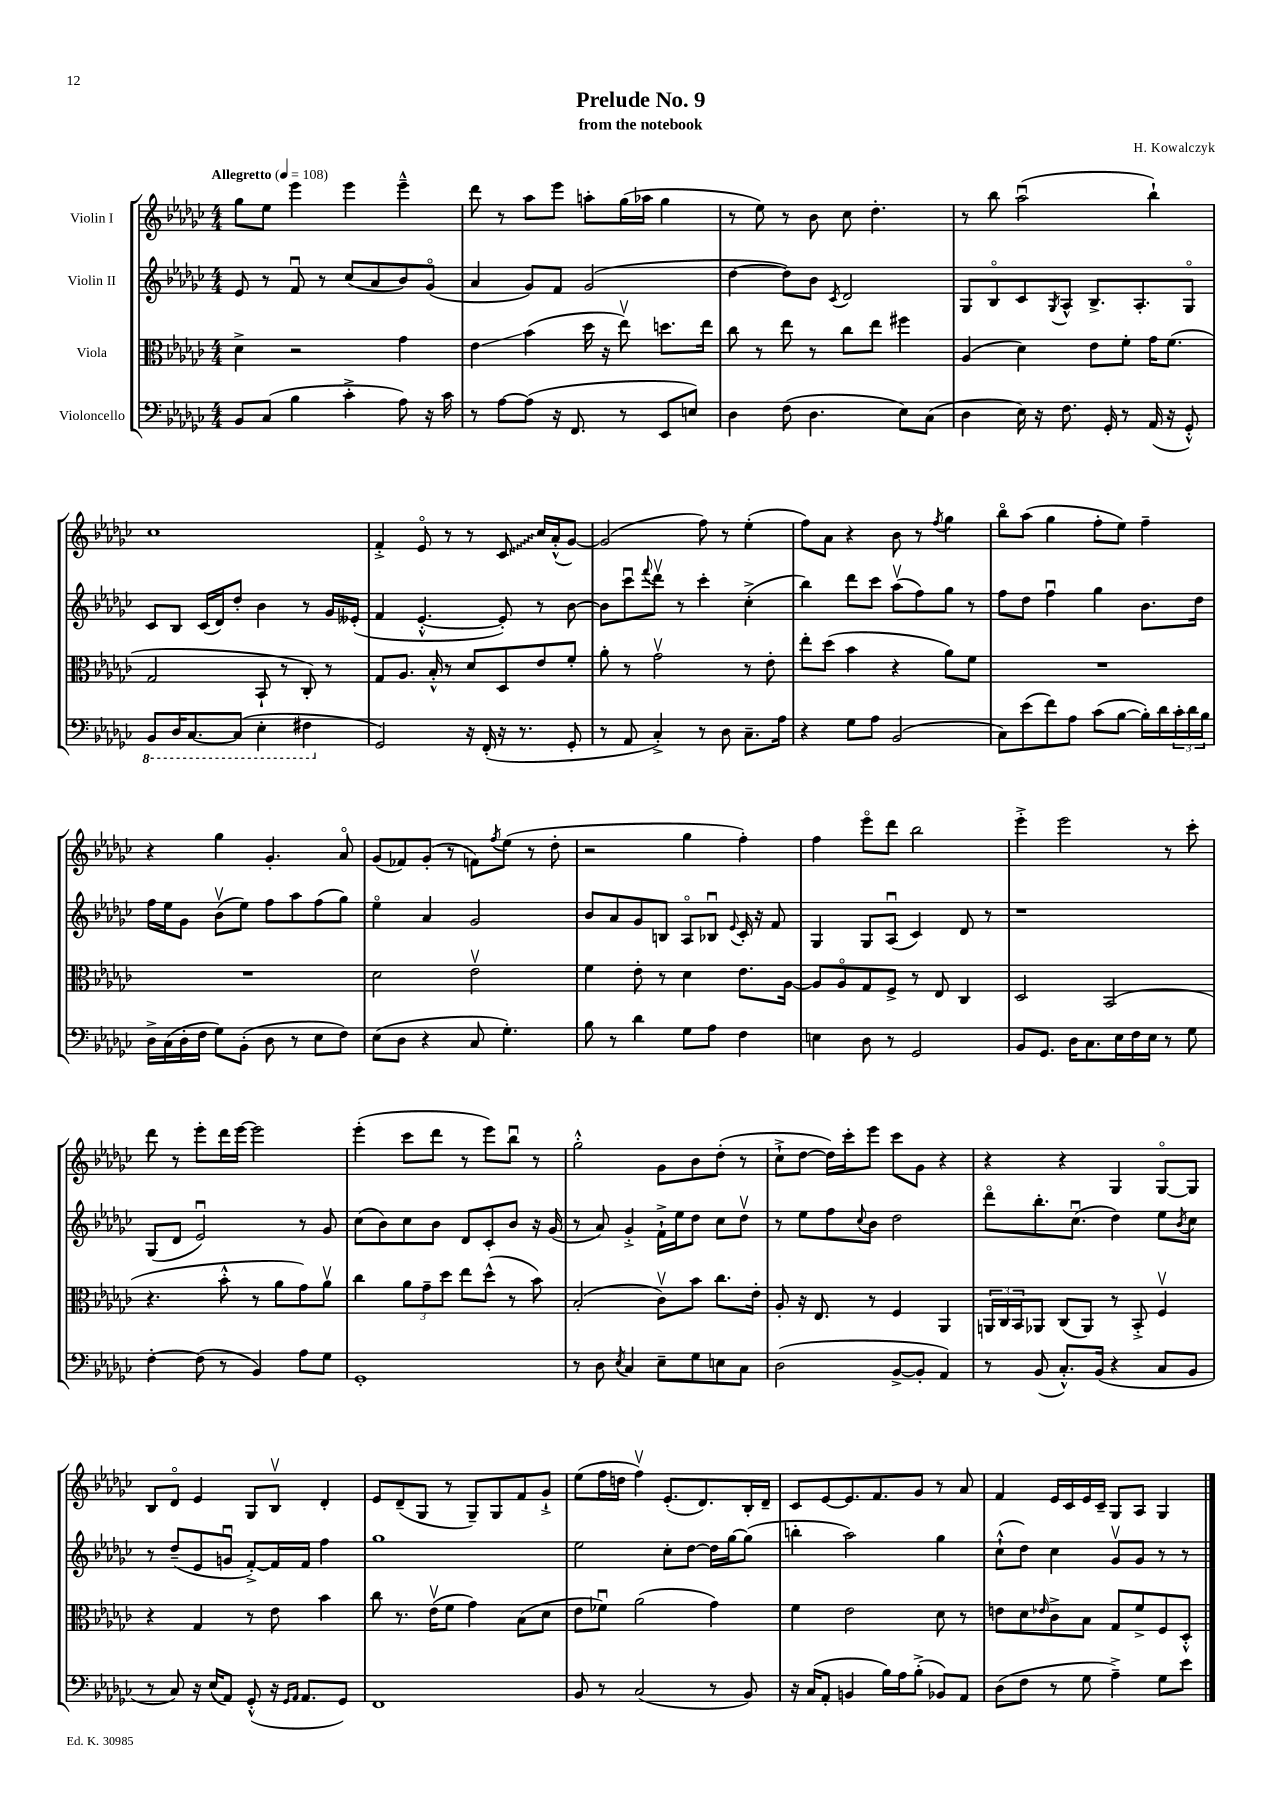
\header { title = "Prelude No. 9" composer = "H. Kowalczyk" subtitle = "from the notebook" }
<<
\new StaffGroup <<
\new Staff = "s0" \with { instrumentName = "Violin I" } {
    \clef treble \key ges \major \numericTimeSignature \time 4/4 \tempo "Allegretto" 4 = 108
    ges''8 ees''8 ees'''4 ees'''4 ees'''4---^ |
    des'''8 r8 aes''8 ees'''8 a''8-. ges''16( aes''16 ges''4 |
    r8 ees''8) r8 bes'8 ces''8 des''4.-. |
    r8 bes''8 aes''2\downbow( bes''4-!) |
    ces''1 |
    f'4-.-> ees'8\flageolet r8 r8 \once \override Glissando.style = #'zigzag ces'8\glissando ces''16 aes'16-.-^( ges'8~) |
    ges'2( f''8) r8 ees''4-.( |
    f''8) aes'8 r4 bes'8 r8 \acciaccatura { f''8 } ges''4 |
    bes''8\flageolet aes''8( ges''4 f''8-. ees''8) f''4-- |
    r4 ges''4 ges'4.-. aes'8\flageolet |
    ges'8( fes'8) ges'8-.( r8 f'8) \acciaccatura { f''8 } ees''8( r8 des''8-. |
    r2 ges''4 f''4-.) |
    f''4 ees'''8\flageolet des'''8 bes''2 |
    ees'''4-.-> ees'''2 r8 ces'''8-. |
    des'''8 r8 ees'''8-. des'''16 ees'''16~ ees'''2 |
    ees'''4-.( ces'''8 des'''8 r8 ees'''8) bes''8\downbow r8 |
    ges''2-.-^ ges'8 bes'8 des''8-.( r8 |
    ces''8-!-> des''8~ des''16) ces'''16-. ees'''8 ces'''8 ges'8 r4 |
    r4 r4 ges4 ges8~\flageolet ges8 |
    bes8 des'8\flageolet ees'4 ges8 bes8\upbow des'4-. |
    ees'8 des'8--( ges8 r8 ges8--) ges8 f'8 ges'8-!-> |
    ees''8( f''16 d''16 f''4\upbow) ees'8.-.( des'8.) bes16-. des'16-- |
    ces'8 ees'8~ ees'8. f'8. ges'8 r8 aes'8 |
    f'4 ees'16 ces'16 ees'16 ces'16-- ges8 aes8 ges4 \bar "|." |
}
\new Staff = "s1" \with { instrumentName = "Violin II" } {
    \clef treble \key ges \major \numericTimeSignature \time 4/4
    ees'8 r8 f'8\downbow r8 ces''8( aes'8 bes'8) ges'8\flageolet( |
    aes'4 ges'8) f'8 ges'2( |
    des''4~ des''8) bes'8 \acciaccatura { ces'8 } des'2 |
    ges8 bes8\flageolet ces'8 \acciaccatura { ges8 } aes8-^ bes8.-> aes8.-. ges8\flageolet |
    ces'8 bes8 ces'16( des'16) des''8-. bes'4 r8 ges'16 eeses'16-.( |
    f'4 ees'4.~-.-^ ees'8-.) r8 bes'8~ |
    bes'8 ces'''8\downbow \appoggiatura { f'''8 } des'''8\upbow r8 ces'''4-. ces''4-.->( |
    bes''4) des'''8 ces'''8 aes''8\upbow( f''8) ges''8 r8 |
    f''8 des''8 f''4\downbow ges''4 bes'8. des''16 |
    f''16 ees''16 ges'8 bes'8\upbow( ees''8) f''8 aes''8 f''8( ges''8) |
    ees''4\flageolet aes'4 ges'2 |
    bes'8 aes'8 ges'8 b8 aes8\flageolet bes8\downbow \appoggiatura { ees'8 } ces'16-. r16 f'8 |
    ges4 ges8 aes8\downbow( ces'4) des'8 r8 |
    r1 |
    ges8( des'8 ees'2\downbow) r8 ges'8 |
    ces''8( bes'8) ces''8 bes'8 des'8 ces'8-. bes'8 r16 ges'16( |
    r8 aes'8) ges'4-.-> f'16-!-> ees''16 des''8 ces''8 des''8\upbow |
    r8 ees''8 f''8 \appoggiatura { ces''8 } bes'8 des''2 |
    des'''8\flageolet bes''8.-. ces''8.\downbow( des''4) ees''8 \acciaccatura { bes'8 } ces''8 |
    r8 des''8--( ees'8 g'8\downbow f'8~-.->) f'16 f'16 f''4 |
    ges''1 |
    ees''2 ces''8-. des''8~ des''16 ges''16~ ges''8( |
    b''4-. aes''2) ges''4 |
    ces''8-!-^( des''8) ces''4 ges'8\upbow ges'8 r8 r8 \bar "|." |
}
\new Staff = "s2" \with { instrumentName = "Viola" } {
    \clef alto \key ges \major \numericTimeSignature \time 4/4
    des'4-> r2 ges'4 |
    ees'4\glissando bes'4( des''16 r16 ees''8\upbow) d''8. ees''16 |
    ces''8 r8 ees''8 r8 ces''8 ees''8 fis''4 |
    aes4( des'4) ees'8 f'8-. ges'16 f'8.( |
    ges2 bes,8-! r8 ces8-.) r8 |
    ges8 aes8. bes16-.-^ r8 des'8 des8 ees'8 f'8-. |
    aes'8-. r8 ges'2\upbow r8 ees'8-. |
    ees''8-. des''8( bes'4 r4 aes'8) f'8 |
    R1 |
    R1 |
    des'2 ees'2\upbow |
    f'4 ees'8-. r8 des'4 ees'8. aes16~ |
    aes8 aes8\flageolet ges8 f8-> r8 ees8 ces4 |
    des2 bes,2( |
    r4. bes'8-.-^ r8 aes'8 ges'8) aes'8\upbow |
    ces''4 \tuplet 3/2 { aes'8 ges'8-- des''8 } ees''8 des''8-^( r8 bes'8) |
    bes2-.( ces'8\upbow) bes'8 ces''8. ees'16-. |
    aes8-. r16 ees8. r8 f4 aes,4 |
    \tuplet 3/2 { a,16 ces16 bes,16 } aes,8 ces8( aes,8) r8 bes,8-.-> f4\upbow |
    r4 ges4 r8 ees'8 bes'4 |
    ces''8 r8. ees'16\upbow( f'8 ges'4) bes8( des'8 |
    ees'8 fes'8\downbow) aes'2( ges'4) |
    f'4 ees'2 des'8 r8 |
    e'8 des'8 \grace { ees'16 } ces'8-> bes8 ges8 f'8-> f8 des8-.-^ \bar "|." |
}
\new Staff = "s3" \with { instrumentName = "Violoncello" } {
    \clef bass \key ges \major \numericTimeSignature \time 4/4
    bes,8 ces8( bes4 ces'4-.-> aes8) r16 ces'16 |
    r8 aes8~ aes8( r16 f,8. r8 ees,8 e8) |
    des4 f8( des4. ees8) ces8( |
    des4 ees16) r16 f8. ges,16-. r8 aes,16( r16 ges,8-.-^) |
    \ottava #-1 bes,,8 des,16 ces,8.~ ces,8( ees,4-. fis,4 \ottava #0 |
    ges,2) r16 f,16-.( r16 r8. ges,8-. |
    r8 aes,8 ces4-.->) r8 des8 ces8.-- aes16 |
    r4 ges8 aes8 bes,2( |
    ces8) ees'8( f'8) aes8 ces'8( bes8~ bes16-.) des'16 \tuplet 3/2 { ces'16-. des'16 bes16 } |
    des16-> ces16( des16-. f16 ges8) bes,8-.( des8 r8 ees8 f8) |
    ees8( des8 r4 ces8 ges4.-.) |
    bes8 r8 des'4 ges8 aes8 f4 |
    e4 des8 r8 ges,2 |
    bes,8 ges,8. des16 ces8. ees16 f16 ees16 r8 ges8 |
    f4~-. f8( r8 bes,4) aes8 ges8 |
    ges,1-. |
    r8 des8 \acciaccatura { ees8 } ces4 ees8-- ges8 e8 ces8 |
    des2( bes,8~-> bes,8-. aes,4) |
    r8 bes,8( ces8.-.-^) bes,16( r4 ces8 bes,8 |
    r8 ces8) r16 ees16( aes,8) ges,8-.-^( r16 \grace { ges,16 aes,16 } aes,8. ges,8) |
    f,1 |
    bes,8 r8 ces2( r8 bes,8) |
    r16 ces16( aes,8-. b,4 bes16) aes16 bes8-.->( bes,8) aes,8 |
    des8( f8 r8 ges8 aes4--->) ges8 ees'8 \bar "|." |
}
>>
>>
\layout { \context { \Score \remove "Bar_number_engraver" } }
